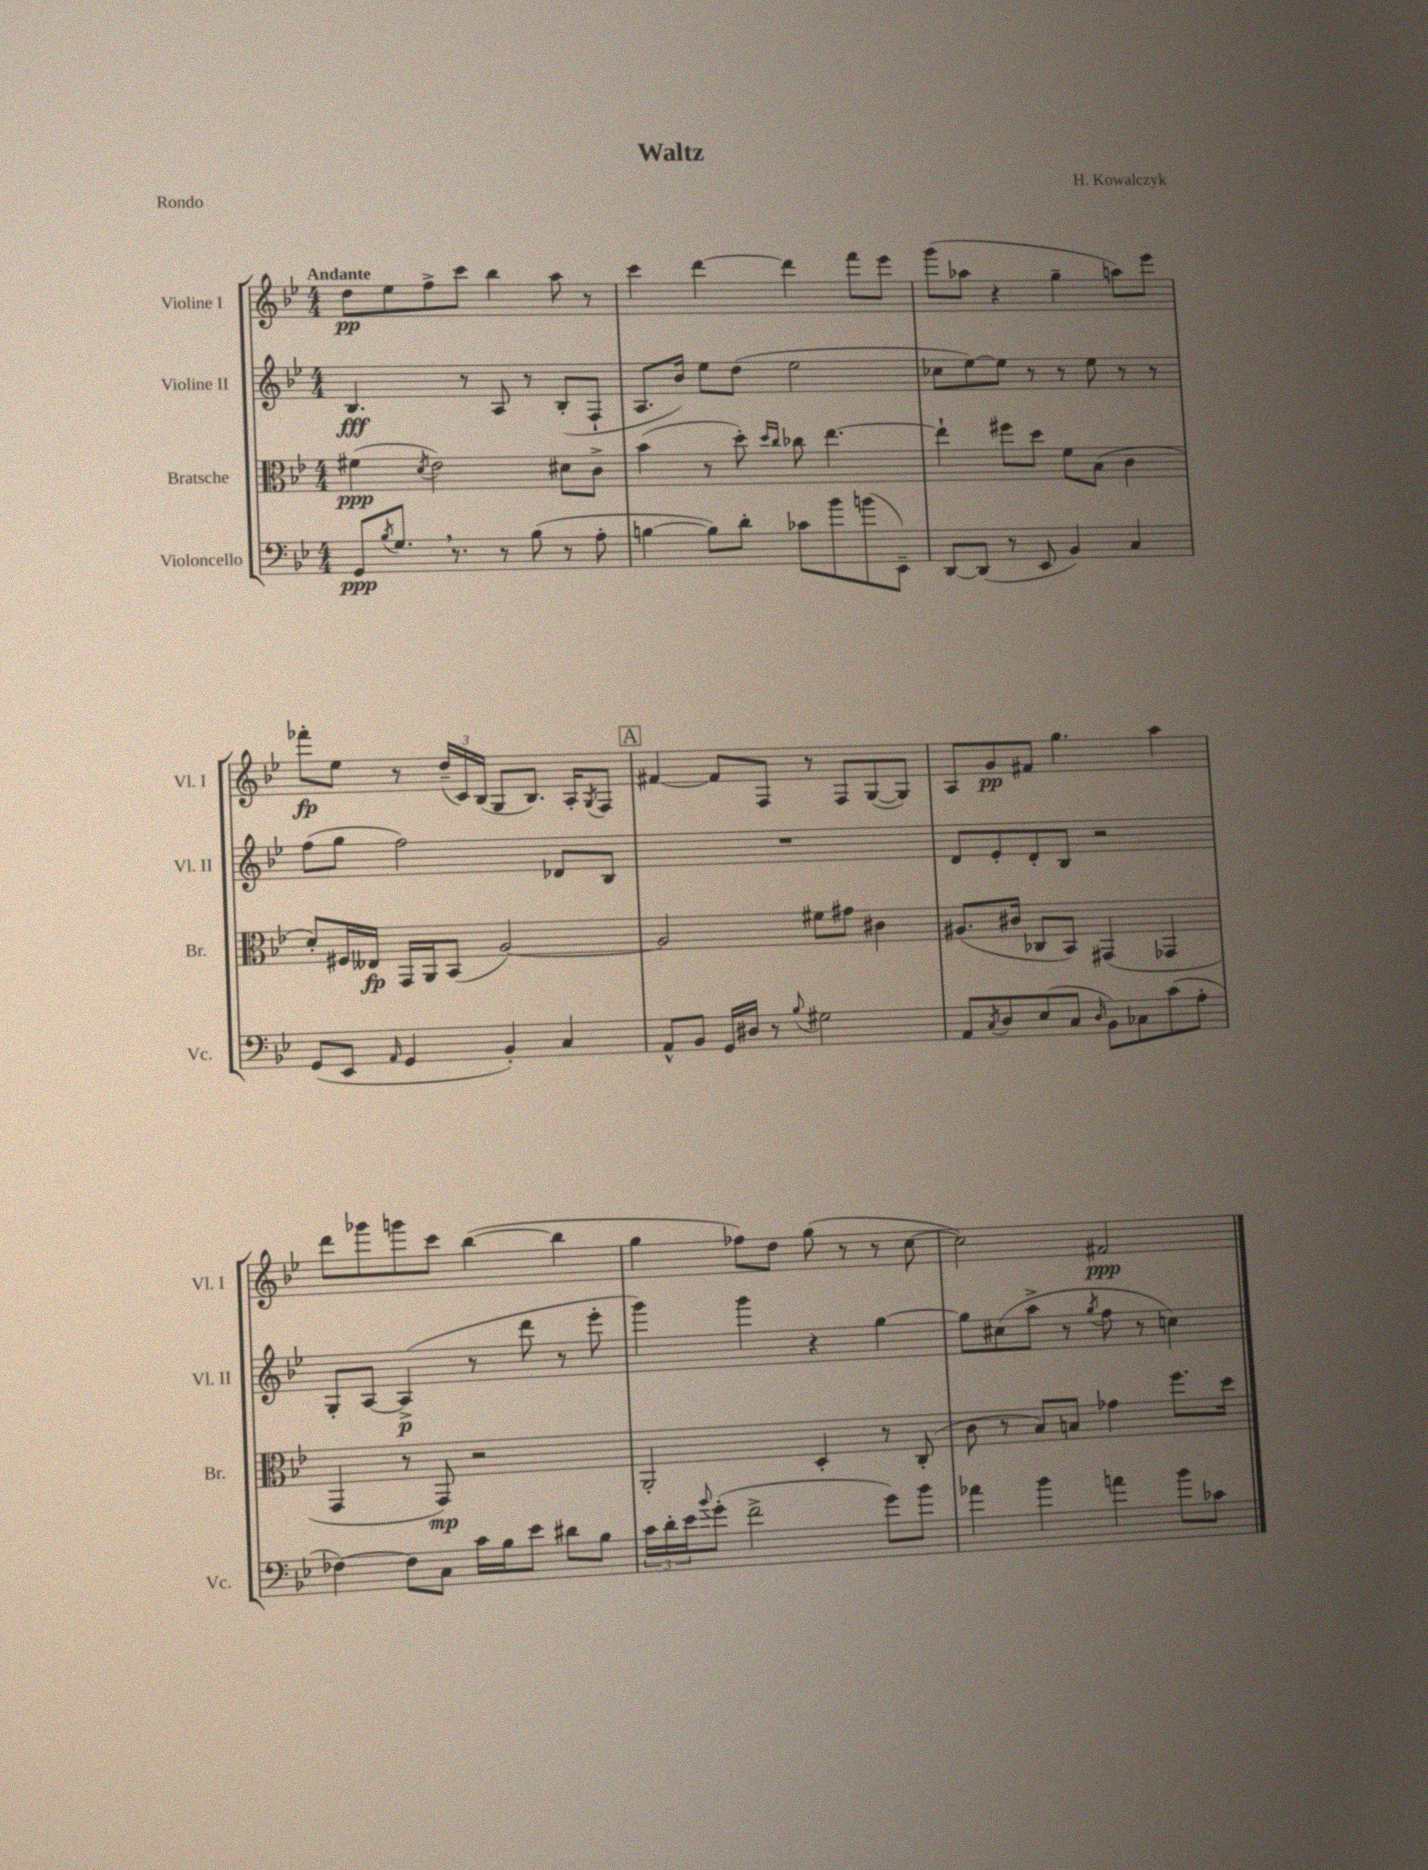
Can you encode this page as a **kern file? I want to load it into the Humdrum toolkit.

**kern	**kern	**kern	**kern
*staff4	*staff3	*staff2	*staff1
*clefF4	*clefC3	*clefG2	*clefG2
*k[b-e-]	*k[b-e-]	*k[b-e-]	*k[b-e-]
*M4/4	*M4/4	*M4/4	*M4/4
8GG	(4f#	4.B-	8dd
8qB-	.	.	.
8.G	.	.	8ee-
.	8qd	.	.
.	2e-)	.	8ff^
8.r	.	.	.
.	.	8r	8ccc
8r	.	8A	4bb-
(8B-	.	8r	.
8r	8d#	(8B-'	8aa
8A'	8c^	8F`	8r
=	=	=	=
[4B	(4b-	8.A	4ccc
.	.	16b-)	.
8B])	8r	8ee-	[4ddd
8d'	8dd')	(8dd	.
.	16qqdd	.	.
.	16qqcc	.	.
8c-	8cc-	2ee-	4ddd]
8b-	[4.ee-	.	.
(8b	.	.	8fff
8EE-~)	.	.	8eee-
=	=	=	=
[8DD	4ee-`]	8cc-	(8ggg
(8DD]	.	[8ee-)	8aa-
8r	8ff#	8ee-]	4r
8EE-	8dd	8r	.
4BB-)	8f	8r	4gg~
.	(8B-	8ee-	.
4C	4c	8r	8aa)
.	.	8r	8eee-
=	=	=	=
(8GG	8d')	(8ff	8fff-'
8EE-	16F#	8gg	8ee-
.	16E--	.	.
16qqAA	.	.	.
4GG	16GG	2ff)	8r
.	16AA	.	.
.	(8BB-	.	(24dd~
.	.	.	24c)
.	.	.	(24B-
4BB-')	[2A)	.	8G
.	.	.	8.B-)
4C	.	8d-	.
.	.	.	16A'
.	.	.	8qG
.	.	8B-	8F
=	=	=	=
8AA^^	2A]	1r	[4f#
8BB-	.	.	.
16GG	.	.	8f#]
16D#	.	.	.
8r	.	.	8F
8qqB-	.	.	.
2G#	8f#	.	8r
.	8g#	.	8F
.	4c#	.	([8G
.	.	.	8G])
=	=	=	=
8AA	(8.A#	8d	8A
8qC	.	.	.
8D	.	8e-'	8g
.	16c#	.	.
(8E-	8C-	8d'	8f#
8C	8BB-)	8B-	4.gg
16qqD	.	.	.
8BB-)	(4GG#	2r	.
8C-	.	.	.
(8c	4GG-	.	4aa
8A'	.	.	.
=	=	=	=
[4F-)	4GG	8G'	8ddd
.	.	[8A	8ggg-
8F-]	8r	(4A^]	8ggg
8C	8GG)	.	8ccc
16c	2r	8r	([4bb-
16B-	.	.	.
8e-	.	8ddd	.
8d#	.	8r	4bb-]
8B-	.	8eee-'	.
=	=	=	=
24c	2AA'	4ggg)	4gg
24d'	.	.	.
24e-	.	.	.
8qqb-	.	.	.
(8g'	.	.	.
2f^	.	4ggg	8ff-)
.	.	.	8dd
.	4D'	4r	(8gg
.	.	.	8r
8g)	8r	[4gg	8r
8b-	(8C'	.	[8cc
=	=	=	=
4a-	8c	8gg]	2cc])
.	8r	(8cc#	.
4b-	8B-)	8aa^	.
.	8B	8r	.
.	.	8qgg	.
4a	4g-	8ff	2f#
.	.	8r	.
8b-	8.ff	4cc)	.
8c-	.	.	.
.	16dd	.	.
==	==	==	==
*-	*-	*-	*-
